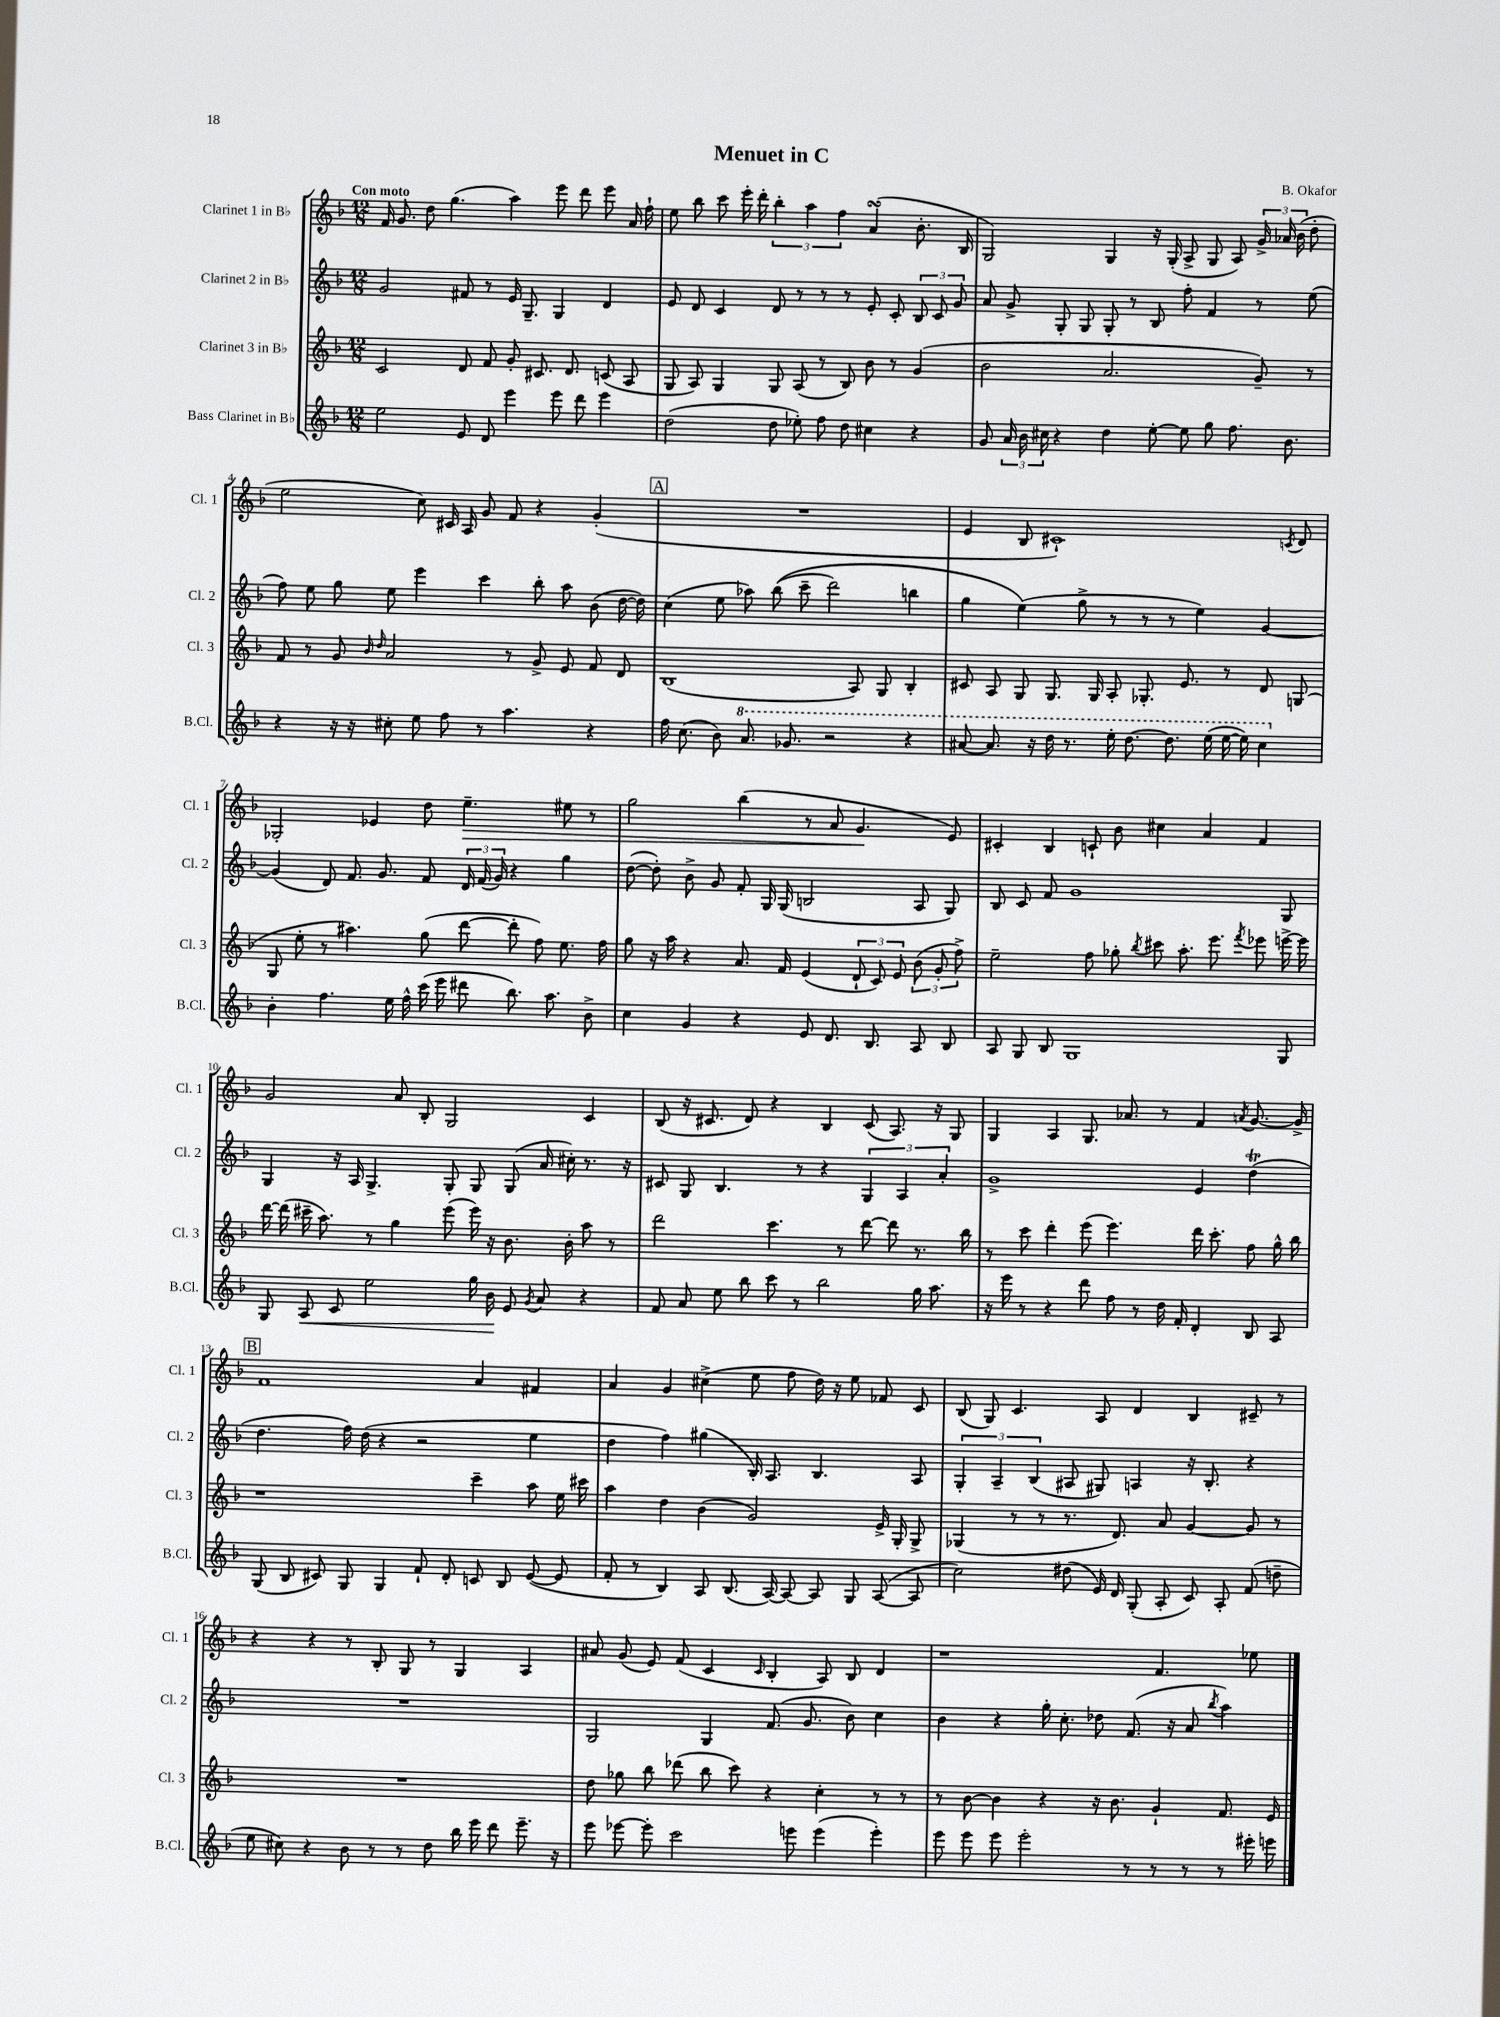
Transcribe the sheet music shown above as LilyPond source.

\header { title = "Menuet in C" composer = "B. Okafor" }
<<
\new StaffGroup <<
\new Staff = "s0" \with { instrumentName = "Clarinet 1 in Bb" shortInstrumentName = "Cl. 1" } {
    \clef treble \key f \major \numericTimeSignature \time 12/8 \tempo "Con moto"
    \autoBeamOff f'16 g'8. d''8 g''4.( a''4) e'''8 d'''8 e'''8 a'16 f''16-! |
    e''8 bes''8 c'''8 e'''16-. d'''16-. \tuplet 3/2 { bes''4-. a''4 f''4 } a'4\turn( bes'8.-. bes16 |
    g2) g4 r16 g16-.( a8-> g8 a8) \tuplet 3/2 { g'16-> aes'16 bes'16( } d''8-. |
    e''2 c''8) cis'16 a16 g'8 f'8 r4 g'4-.( |
    \mark \markup { \box "A" } R1. |
    e'4 bes8 cis'1-!) \acciaccatura { c'8 } d'8 |
    ges2-. ees'4 d''8 e''4.--\> eis''8 r8 |
    g''2 bes''4( r8 a'8 g'4.\! e'8) |
    cis'4-. bes4 c'8-! bes'8 cis''4 a'4 f'4 |
    g'2 a'8 bes8-. g2 c'4 |
    bes8( r16 cis'8. d'8) r4 bes4 cis'8( a8.) r16 g8 |
    g4 a4 g8. aes'8. r8 f'4 \acciaccatura { a'8 } g'8.~ g'16-> |
    \mark \markup { \box "B" } f'1 a'4 fis'4 |
    a'4 g'4 cis''4->( e''8 f''8 d''16) r16 e''8 fes'8 c'8 |
    bes8( g8) c'4. a8 d'4 bes4 cis'8-- r8 |
    r4 r4 r8 bes8-. g8 r8 g4 a4 |
    ais'8 g'8( e'8) f'8( c'4 \grace { c'16 } bes4-. a8) bes8 d'4 |
    r1 f'4. ees''8 \bar "|." |
}
\new Staff = "s1" \with { instrumentName = "Clarinet 2 in Bb" shortInstrumentName = "Cl. 2" } {
    \clef treble \key f \major \numericTimeSignature \time 12/8
    \autoBeamOff g'2 fis'8 r8 e'16 g8.-- g4 d'4 |
    e'8 d'8 c'4 d'8 r8 r8 r8 e'8-. c'8-. \tuplet 3/2 { bes8 c'8 g'8 } |
    a'8 g'8-> g8-. g8 g8-. r8 bes8 f''8-. f'4 r8 e''8( |
    f''8) e''8 g''8 e''8 e'''4 c'''4 bes''8-. a''8 bes'8( d''16~ d''16) |
    \mark \markup { \box "A" } c''4( e''8 aes''8) bes''8(\( c'''8-- d'''2) b''4 |
    g''4 e''4(\) g''8-> r8 r8 r8 e''4) g'4~ |
    g'4( d'8) f'8. g'8. f'8 \tuplet 3/2 { d'16 f'16( g'16) } r4 g''4 |
    d''8~( d''8-.) bes'8-> g'8 f'8-. g16 g16( b2 a8 g8) |
    bes8 c'8 f'8 g'1 g8 |
    g4 r16 a16 g4.-> g8-. g8 g8( a'16 cis''16-.) r8. r16 |
    cis'8 g8 bes4. r8 r4 \tuplet 3/2 { g4 a4 a'4-. } |
    g'1-> e'4 d''4\trill( |
    \mark \markup { \box "B" } d''4. f''16) d''16( r4 r2 e''4 |
    d''4 f''4) gis''4( bes16-.) a8. bes4. a8 |
    \tuplet 3/2 { g4-. a4-- bes4( } ais8 gis8) a4 r16 bes8.-. r4 |
    R1. |
    g2 g4 f'8.( g'8. bes'8) c''4 |
    bes'4 r4 g''16-. c''8.-. des''8 f'8.( r16 a'8 \acciaccatura { bes''8 } a''4) \bar "|." |
}
\new Staff = "s2" \with { instrumentName = "Clarinet 3 in Bb" shortInstrumentName = "Cl. 3" } {
    \clef treble \key f \major \numericTimeSignature \time 12/8
    \autoBeamOff c'2 d'8 f'8 g'8-. cis'8. d'8. c'8( a8 |
    g8 a8) g4 g8 a8( r8 bes8) bes'8 r8 g'4( |
    bes'2 a'2. g'8--) r8 |
    f'8 r8 g'8 \grace { bes'16 d''16 } a'2 r8 g'8-> e'8 f'8 d'8 |
    \mark \markup { \box "A" } bes1( a8) g8 bes4-. |
    cis'8 a8 g8 g8. g16 a8-. ges8.-. e'8. r8 d'8 g8( |
    g8 e''8-. r8 ais''4.) g''8( d'''8~ d'''8-. f''8) e''8. f''16 |
    g''8 r16 a''16 r4 a'8. f'16 e'4( \tuplet 3/2 { d'8-! c'8) e'8 } \tuplet 3/2 { bes'8( g'8-. f''8->) } |
    e''2-- f''8 ges''8-. \acciaccatura { bes''8 } cis'''8 a''8.-. e'''8. \acciaccatura { f'''8 } ees'''8 e'''16~-> e'''16 |
    d'''16~ d'''16( cis'''16-- a''8.) r8 g''4 e'''8( e'''16) r16 bes'8. bes'16-. a''8 r8 |
    d'''2 c'''4. r8 d'''8~ d'''8 r8. bes''16 |
    r8 c'''8 d'''4-. e'''8( e'''4.) d'''16 c'''8.-. f''8 g''16-^ bes''16 |
    \mark \markup { \box "B" } r1 c'''4-- a''8 e''16 cis'''16 |
    a''4 d''4 bes'4( g'2) e'16-> g16-. g8-> |
    ges4( r8 r8 r8. d'8.) a'8 g'4~ g'8 r8 |
    R1. |
    d''8 ges''8 bes''8 des'''8( bes''8 c'''8) r4 c''4-. r8 r8 |
    r8 bes'8~ bes'4 r4 r16 bes'8. g'4-! f'8. e'16 \bar "|." |
}
\new Staff = "s3" \with { instrumentName = "Bass Clarinet in Bb" shortInstrumentName = "B.Cl." } {
    \clef treble \key f \major \numericTimeSignature \time 12/8
    \autoBeamOff e''2 e'8 d'8 e'''4 e'''8 d'''8 e'''4 |
    d''2( d''8 ees''8-.) f''8 d''8 cis''4 r4 |
    g'8 \tuplet 3/2 { a'16 bes'16 cis''16 } r4 d''4 e''8~-. e''8 g''8 f''8. bes'8. |
    r4 r16 r16 cis''8-. e''8 f''8 r8 a''4. r4 |
    \mark \markup { \box "A" } f''16 c''8.( bes'8) \ottava #1 a''8. ges''8. r2 r4 |
    ais''8~ ais''8. r16 d'''16 r8. e'''16-. d'''8.~ d'''8. e'''16( e'''16~ e'''16) c'''4 \ottava #0 |
    bes'4-. f''4. e''16 f''16-^ c'''16( e'''16 dis'''8 bes''8.) a''8. bes'8-> |
    c''4 g'4 r4 e'8 d'8. bes8. a8 bes8 |
    a8 g8 bes8 g1 g8 |
    g8 a8\< c'8 e''2 g''16 bes'16\! e'8 \acciaccatura { g'8 } a'8 r4 |
    f'8 a'8 e''8 bes''8 c'''8 r8 bes''2 g''16 a''8. |
    r16 e'''16 r8 r4 d'''8 f''8 r8 d''16 f'16-. d'4-. bes8 a8 |
    \mark \markup { \box "B" } g8( bes8 cis'8) g8 g4 f'8-! d'8-. c'8 bes8 e'8~( e'8 |
    f'8-. r8 bes4) a8 bes8.( a16~) a8~ a8 g8 a8~( a8 |
    c''2) dis''8( e'16) d'16 g8-.( a8-. c'8) a8-. f'8( d''8-- |
    e''8 cis''8) r4 bes'8 r8 r8 d''8 bes''16 e'''16 d'''8 e'''8.-- r16 |
    e'''8 ees'''8~ ees'''8-. c'''2 e'''8 e'''4( e'''4-.) |
    e'''8 e'''8 e'''8 e'''2-. r8 r8 r8 r8 eis'''16-. e'''16 \bar "|." |
}
>>
>>
